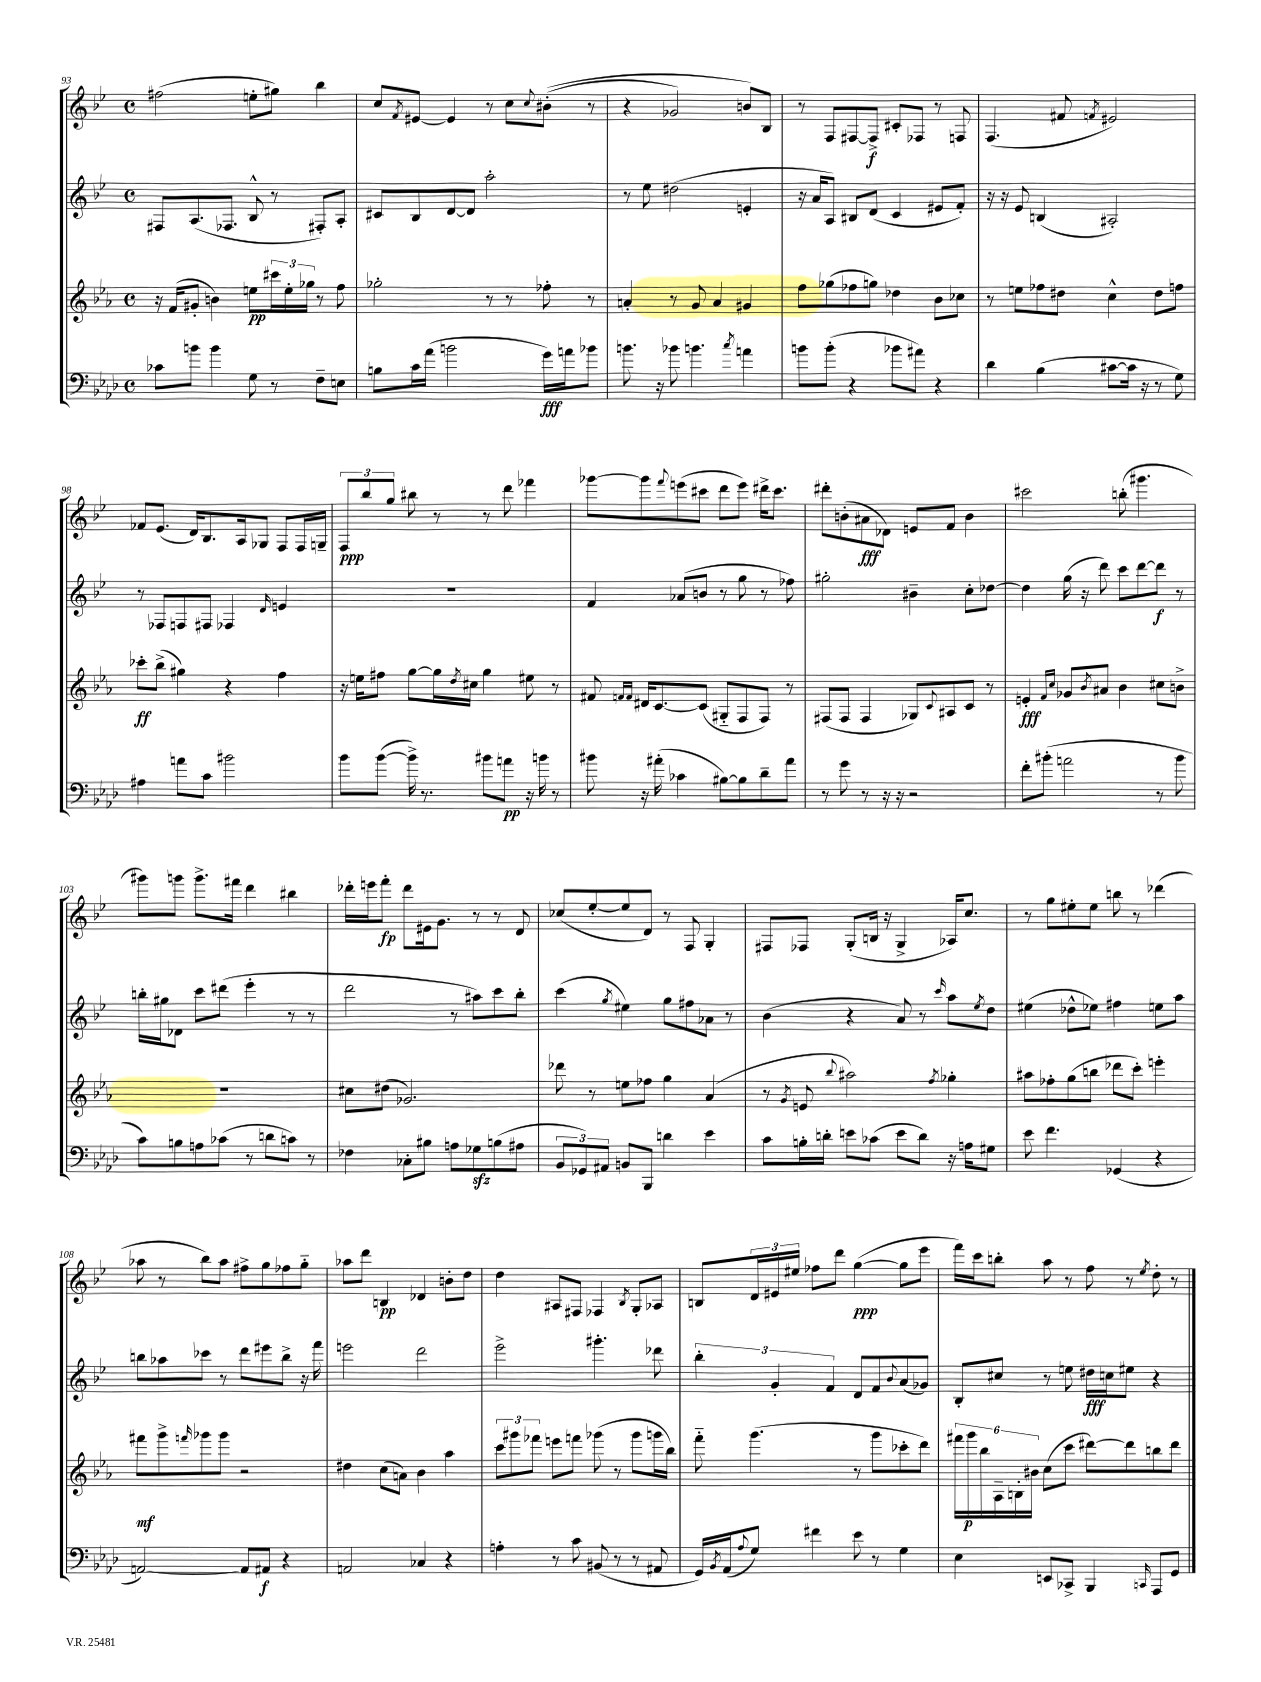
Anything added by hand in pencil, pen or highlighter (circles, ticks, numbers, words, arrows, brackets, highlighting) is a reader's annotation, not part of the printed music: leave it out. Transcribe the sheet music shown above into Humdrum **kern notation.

**kern	**kern	**kern	**kern
*staff4	*staff3	*staff2	*staff1
*clefF4	*clefG2	*clefG2	*clefG2
*k[b-e-a-d-]	*k[b-e-a-]	*k[b-e-]	*k[b-e-]
*M4/4	*M4/4	*M4/4	*M4/4
*met(c)	*met(c)	*met(c)	*met(c)
8c-\L	16r	8F#/L	(2ff#\
.	(16f/LK	.	.
8b\J	8g#'/J	(8.A/	.
4b\	4b\)	.	.
.	.	8.F-/J	.
8G\	8ee\L	8B-^^/	8ee'\L
8r	24ccc#\L	8r	8gg#\J)
.	24ee'\	.	.
.	24gg-\JJ	.	.
8F~\L	8r	8F#'/L)	4bb-\
8E\J	8ff\	8A'/J	.
=	=	=	=
8B\L	2gg-'\	8c#/L	8cc/L
.	.	.	8qf/
16c\L	.	8B-/	[8e#/J
(16a-\JJ	.	.	.
2b\	.	[8d/	4e#/]
.	.	8d/]J	.
.	8r	2aa'\	8r
.	8r	.	8cc\L
.	.	.	8qqcc/
16g\LL)	8ff-'\	.	&((8b#'\J
16a\J	.	.	.
8b-\J	8r	.	8r
=	=	=	=
8.b\	4a'/	8r	4r
.	.	8ee-\	.
16r	.	.	.
8b-\	8r	(2dd#\	2g-/)
4.b\	8g/	.	.
.	4a/	.	.
8qcc/	.	.	.
4a\	4g#/	4e'/	8b/L&)
.	.	.	8B-/J
=	=	=	=
8b\L	8ff\L	16r	8r
.	.	16a/LK	.
(8b'\J	(8gg-\	8A/J)	8F/L
4r	8ff-\	8B#/L	[8F#/
.	8gg\J)	(8d/J	8F#^/]J
8b-\L	4dd-\	4c/	8c#'/L
8a#\J)	.	.	8F-/J
4r	8b-\L	8e#/L	8r
.	8cc-\J	8f'/J)	8F/
=	=	=	=
4d-\	8r	16r	(4.F/
.	.	16r	.
.	8ee\L	8e-/	.
(4B-\	8ff-\	(4B/	.
.	8dd#\J	.	8f#/
.	.	.	8qf/
[8c#\L	4cc^^\	2A#'/)	2e#/)
16c#\]Jk	.	.	.
16r	.	.	.
8r	8dd#\L	.	.
8G\)	8ff\J	.	.
=	=	=	=
4A#\	8ccc-'\L	8r	8f-/L
.	(8bb-^\J	8F-/L	(8.e-/J
8a\L	4gg#\)	8F/	.
.	.	.	16d/LK)
8c\J	.	8F#/J	8.B-/
2b#\	4r	4F-/	.
.	.	.	16A/k
.	.	.	8G-/J
.	.	16qqd/	.
.	4ff\	4e/	8F/L
.	.	.	16F/L
.	.	.	16G~/JJ
=	=	=	=
8b-\L	16r	1r	12F/L
.	16ee\LK	.	.
.	.	.	12bb-/
([8b-\J	8ff#\J	.	.
.	.	.	12gg/J
16b-^\])	[8gg\L	.	8bb#\
8.r	.	.	.
.	16gg\]L	.	8r
.	8qdd/	.	.
.	16cc#\JJ	.	.
8b#\L	4gg\	.	8r
8a\J	.	.	8ddd\
16r	8ee#\	.	4fff-\
16b\	.	.	.
8r	8r	.	.
=	=	=	=
8b#\	8f#/	4f/	[8ggg-\L
.	16qqf/LL	.	.
.	16qqf/JJ	.	.
16r	16d#/LK	.	8ggg-\]
(16a#'\	[8.c/	.	.
.	.	.	8qqfff/
4c-\	.	(8a-/L	(8eee\
.	(8c/]J	8b/J	8ccc#\J
[8B#\L)	8G#'~/L	8r	8ddd\L
8B#\]	8F/	8gg\	8eee\J)
8d-~\	8F/J)	8r	16ddd#^\LK
.	.	.	8.ccc#\J
8a#\J	8r	8ff-\)	.
=	=	=	=
8r	(8F#/L	2gg#'\	8ddd#'\L
8g\	8F#/J	.	(8b'\
8r	4F#/	.	8a#\
16r	.	.	8d-\J)
16r	.	.	.
2r	8G-/L)	4b#~\	8e/L
.	8qqc/	.	.
.	8A#/	.	8f/J
.	8c/J	8cc'\L	4b\
.	8r	[8dd-\J	.
=	=	=	=
8f'\L	4e'/	4dd-\]	2ccc#\
(8b#'\J	.	.	.
.	16qqf/LL	.	.
.	16qqcc/JJ	.	.
2a\	8g-/L	(16gg\	.
.	.	16r	.
.	8qb-/	.	.
.	8a#/J	8ddd\)	.
.	4b-\	8ccc\L	(8bb'\
.	.	[8ddd\	4.ggg#\
8r	8cc#\L	8ddd\]J	.
8b#\	8b^\J	8r	.
=	=	=	=
8c\L)	1r	16bb'\LL	8ggg#\L)
.	.	16gg#\J	.
8B\	.	8d-\J	8ggg\J
8A\	.	8ccc\L	8.ggg^\L
(8c-\J	.	(8ddd#\J	.
.	.	.	16fff#\Jk
8r	.	4eee-'\	4ddd\
8d\L	.	.	.
8c\J)	.	8r	4bb#\
8r	.	8r	.
=	=	=	=
4F-\	8cc#\L	2ddd\	16ddd-'\LL
.	.	.	16eee\J
.	(8dd#\J	.	8fff'\J
8C-'\L	2.g-/)	.	8ddd-\L
8B#\J	.	.	16e#\k
.	.	.	8.g\J
8A\L	.	8r	.
8G-\	.	8aa#\L)	8r
(8B\	.	8ccc\	8r
8A#\J	.	8bb-'\J	8d/
=	=	=	=
12BB-/L	8ddd-\	(4ccc\	(8cc-/L
12GG-/)	.	.	.
.	8r	.	[8ee-'/
12AA#/J	.	.	.
.	.	8qgg/	.
8BB/L	8ee\L	4ee#\)	8ee-/]
8BBB-/J	8ff-\J	.	8d/J)
4d\	4gg\	8gg\L	8r
.	.	8ff#\	8F/
4e-\	(4a-/	8a-\J	4G'/
.	.	8r	.
=	=	=	=
8c\L	8r	(4b-\	8F#/L
.	8qg/	.	.
16B'\L	8e/	.	8F-/J
16d'\JJ	.	.	.
.	8qqbb-/	.	.
8e\L	2aa#\)	4r	(8G'/L
(8c-\J	.	.	16B/Jk
.	.	.	16r
8e\L	.	8a/)	4G^/
8d\J)	.	8r	.
.	8qff/	16qqccc/	.
16r	4gg-'\	8aa\L	16A-/LK)
16A\LK	.	.	8.cc/J
.	.	8qee-/	.
8G#\J	.	8dd\J	.
=	=	=	=
8e-\	8aa#\L	(4ee#\	8r
4.f\	8ff-'\	.	8gg\L
.	(8gg\	8dd-^^\L	8ee#'\
.	8bb\J	8ee-\J)	8ee#\J
(4GG-/	8ddd-\L	4ff#\	8bb\
.	8ccc'\J)	.	8r
4r	4eee'\	8ee\L	(4ddd-\
.	.	8aa\J	.
=	=	=	=
[2AA/)	8fff#\L	8bb\L	8aa-\
.	8ggg^\	8aa-\	8r
.	16qqfff/	.	.
.	8ggg-\	8ccc-\J	8bb-\L)
.	8ggg-\J	8r	8aa-\J
8AA/]L	2r	8ddd\L	8ff#^\L
8AA#/J	.	8eee#\	8gg\
4r	.	8bb^\J	8ff-\
.	.	16r	8gg'~\J
.	.	16fff\	.
=	=	=	=
2AA/	4dd#\	2eee\	8aa-\L
.	.	.	8ddd\J
.	(8cc\L	.	4B/
.	8a\J)	.	.
4C-/	4b-\	2ddd\	4d-/
4r	4aa-\	.	8b'\L
.	.	.	8dd\J
=	=	=	=
4A'\	12ccc\L	2eee-^\	4dd\
.	12ggg#\	.	.
.	12fff-\J	.	.
8r	8eee\L	.	8A#/L
8c\	8fff\J	.	8F#/J
(8BB#/	(8ggg-\	4.ggg#'\	4F-/
8r	8r	.	.
.	.	.	8qB-/
8r	8ggg-\L	.	8G'/L
8AA#/	16ggg\L	8ddd-\	8A-/J
.	16bb-\JJ)	.	.
=	=	=	=
16GG/LL)	8fff'~\	6bb-'\	8B/L
8qBB-/	.	.	.
(16AA-/J	.	.	.
8qqA-/	.	.	.
8G/J)	(4.ggg\	.	24d/L
.	.	6g'/	24e#/
.	.	.	24ee#/JJ
4f#\	.	.	8ff-\L
.	.	6f/	.
.	.	.	8ddd\J
8e-\	8r	8d/L	([4gg\
8r	8ggg\L	8f/	.
.	.	8qqb-/	.
4G\	8ccc-'\	(8a/	8gg\]L
.	8ddd\J)	8g-/J)	8eee-\J
=	=	=	=
4E-\	24fff#\LL	8B-'/L	16fff\LL)
.	24ggg\	.	.
.	.	.	16ccc\J
.	24bb-\	.	.
.	24A-~\	8cc#/J	8bb'\J
.	24B'\	.	.
.	24b#\JJ	.	.
8EE/L	(8cc\L	8r	8aa\
8CC-^/J	8ccc\J	8ee\	8r
4BBB-/	[8ddd#\L)	16dd#\LL	8ff\
.	.	16cc\J	.
.	8ddd#\]	8ee#\J	8r
16qqCC/	.	.	8qee-/
8AAA-/L	8bb\	4r	8dd'\
8GG/J	8ddd#\J	.	8r
==	==	==	==
*-	*-	*-	*-
